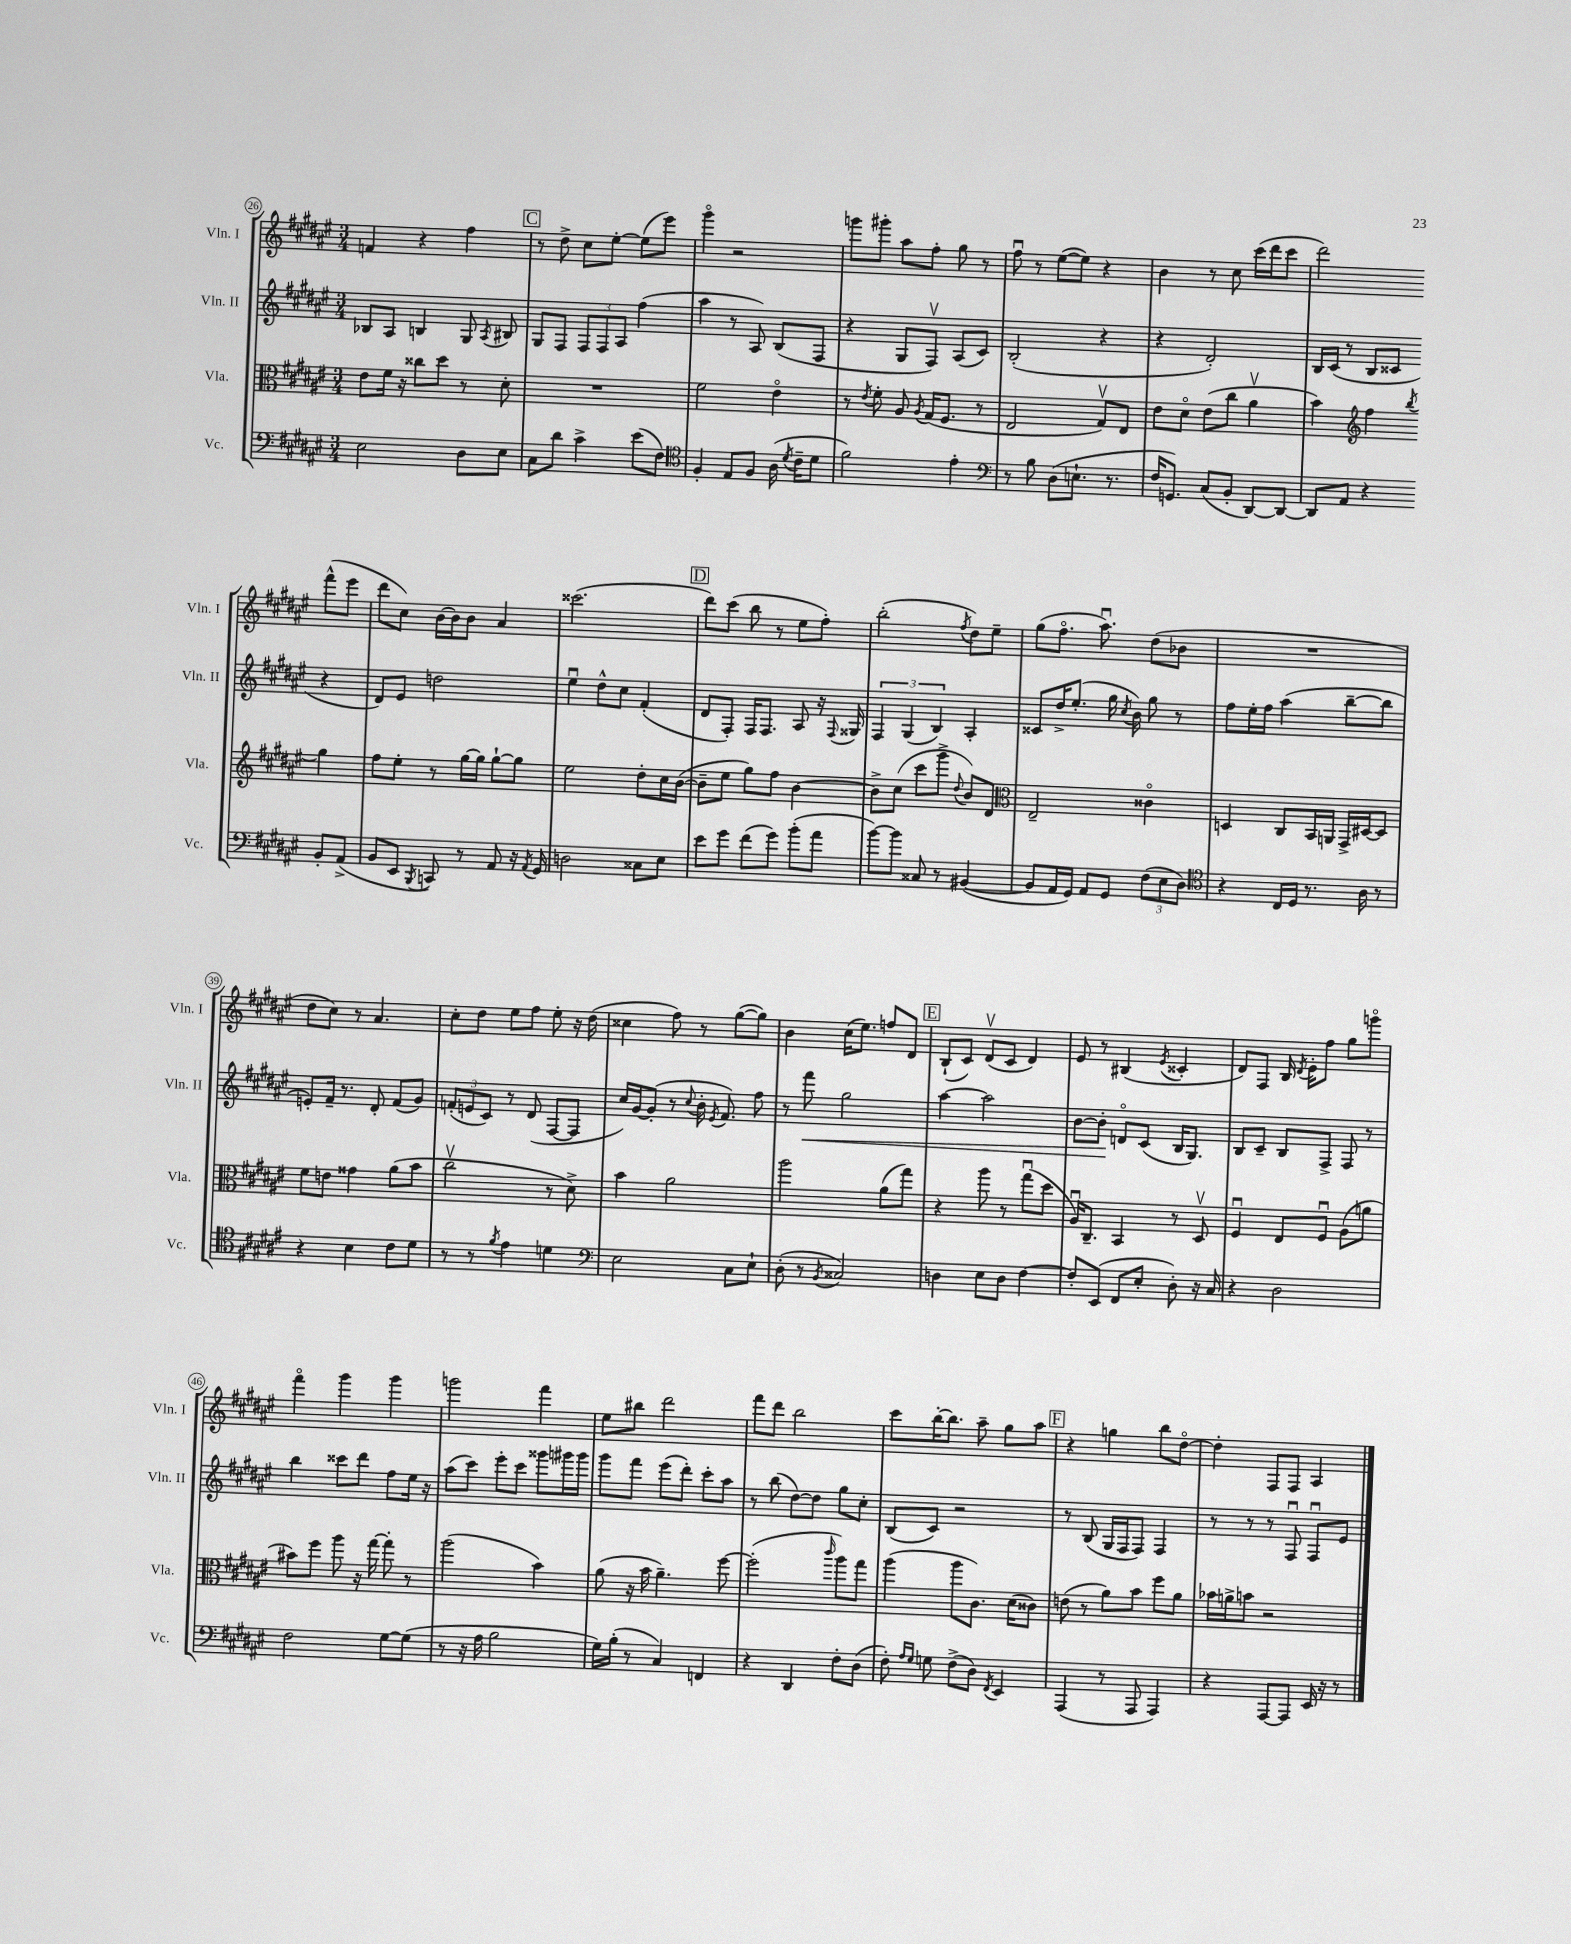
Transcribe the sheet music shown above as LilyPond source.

<<
\new StaffGroup <<
\new Staff = "s0" \with { instrumentName = "Vln. I" shortInstrumentName = "Vln. I" } {
    \clef treble \key fis \major \numericTimeSignature \time 3/4
    \autoBeamOff f'4 r4 fis''4 |
    \mark \markup { \box "C" } r8 dis''8-> cis''8[ eis''8]~-. eis''8[( eis'''8]) |
    gis'''4\flageolet r2 |
    g'''8[ gis'''8]-. ais''8[ fis''8]-. gis''8 r8 |
    fis''8\downbow r8 eis''8[~( eis''8]) r4 |
    b'4 r8 cis''8 cis'''16[( dis'''16 cis'''8] |
    dis'''2) fis'''8[-^( eis'''8] |
    dis'''8[ cis''8]) b'16[~ b'16 b'8] ais'4 |
    cisis'''2.( |
    \mark \markup { \box "D" } dis'''8[) cis'''8]( b''8 r8 eis''8[ fis''8]-.) |
    b''2-.( \acciaccatura { fis''8 } dis''8[) eis''8]-- |
    gis''8[( fis''8.]\flageolet ais''8.\downbow) dis''8[( bes'8] |
    R2. |
    dis''8[ cis''8]) r8 ais'4. |
    cis''8[-. dis''8] eis''8[ fis''8] eis''8-. r16 dis''16( |
    cisis''4 fis''8) r8 gis''8[~( gis''8]) |
    b'4 cis''16[( eis''8.]) f''8[ dis'8] |
    \mark \markup { \box "E" } b8[-!( cis'8]) dis'8[\upbow( cis'8] dis'4) |
    eis'8 r8 bis4( \acciaccatura { eis'8 } cisis'4-. |
    dis'8[) fis8] b16 \acciaccatura { dis'8 } eis'16[-. fis''8] gis''8[ g'''8]\flageolet |
    fis'''4\flageolet gis'''4 gis'''4 |
    g'''2 fis'''4 |
    eis''8[ bis''8] dis'''2 |
    fis'''8[ dis'''8] b''2 |
    cis'''8[ b''16~-. b''8.] ais''8-- gis''8[ ais''8] |
    \mark \markup { \box "F" } r4 g''4 b''8[ dis''8]~\flageolet |
    dis''4-. fis8[ fis8] ais4 \bar "|." |
}
\new Staff = "s1" \with { instrumentName = "Vln. II" shortInstrumentName = "Vln. II" } {
    \clef treble \key fis \major \numericTimeSignature \time 3/4
    \autoBeamOff bes8[ ais8] b4 gis8 \acciaccatura { ais8 } bis8 |
    \mark \markup { \box "C" } gis8[ fis8] \tuplet 3/2 { fis8[ fis8 ais8] } fis''4( |
    ais''4 r8 ais8) b8[( fis8] |
    r4 gis8[ fis8]\upbow) ais8[( cis'8]) |
    b2-.( r4 |
    r4 dis'2-.) |
    b16[ cis'16]( r8 b8[ cisis'8] r4 |
    dis'8[) eis'8] d''2 |
    eis''4\downbow dis''8[-^ cis''8] fis'4-.( |
    \mark \markup { \box "D" } dis'8[ fis8]-.) fis16[ fis8.] ais8 r16 \appoggiatura { fis8 } gisis16 |
    \tuplet 3/2 { fis4 gis4( b4) } ais4-. |
    cisis'8[ dis''16-> eis''8.]-.( gis''16 \acciaccatura { cis''8 } b'16) gis''8 r8 |
    fis''8[ eis''16-. fis''16] ais''4( b''8[~-- b''8] |
    e'8[-.) fis'16]-- r8. dis'8-. fis'8[( gis'8]) |
    \tuplet 3/2 { f'8[-.( e'8 cis'8]) } r8 dis'8( fis8[~ fis8] |
    cis''16[) gis'16~ gis'8]-.( r8 \appoggiatura { cis''8 } b'16-. \acciaccatura { eis'8 } fis'8.) fis''8 |
    r8 fis'''8\< gis''2 |
    \mark \markup { \box "E" } ais''4~ ais''2 |
    b'8[~ b'8]-.\! d'8[\flageolet cis'8]( b16[ gis8.]) |
    b8[ cis'8]-- b8[ fis8]-> fis8 r8 |
    b''4 cisis'''8[ dis'''8] fis''8[ eis''16] r16 |
    ais''8[( cis'''8]) eis'''8[-. cis'''8] gisis'''8[ gis'''16 gis'''16] |
    gis'''8[ fis'''8] eis'''8[( dis'''8]-.) cis'''8[-. ais''8] |
    r8 b''8( dis''8[~) dis''8] gis''8[ cis''8]-. |
    b8[( cis'8]) r2 |
    \mark \markup { \box "F" } r8 b8( gis16[ fis16 fis8]) fis4 |
    r8 r8 r8 fis8\downbow fis8[\downbow eis'8] \bar "|." |
}
\new Staff = "s2" \with { instrumentName = "Vla." shortInstrumentName = "Vla." } {
    \clef alto \key fis \major \numericTimeSignature \time 3/4
    \autoBeamOff eis'8[ fis'16] r16 cisis''8[ dis''8] r8 dis'8-. |
    \mark \markup { \box "C" } R2. |
    fis'2 eis'4\flageolet |
    r8 \acciaccatura { eis'8 } fis'8-. ais8 \acciaccatura { ais8 } gis16[( fis8.] r8 |
    eis2 gis8[\upbow) eis8] |
    eis'8[ dis'8]\flageolet eis'8[( cis''8] ais'4\upbow |
    b'4) \clef treble fis''4 \acciaccatura { b''8 } gis''4 |
    fis''8[ eis''8]-. r8 gis''16[~ gis''16] gis''8[~-! gis''8] |
    eis''2 dis''8[-. cis''16 b'16]~( |
    \mark \markup { \box "D" } b'8[-- eis''8] gis''8[) fis''8] b'4~ |
    b'8[-> cis''8]( cis'''8[ gis'''8]-> \appoggiatura { dis''8 } b'8[) dis'8] |
    \clef alto eis2-- cisis'4\flageolet |
    d4 cis8[ b,16 a,16] gis,16[-> dis16~ dis8] |
    fis'8[ e'8] gisis'4 ais'8[( b'8] |
    cis''2\upbow r8 dis'8->) |
    b'4 ais'2 |
    ais''2 ais'8[( gis''8]) |
    \mark \markup { \box "E" } r4 ais''8 r8 gis''8[\downbow( dis''8] |
    ais16[\downbow) cis8.]-- b,4 r8 dis8\upbow |
    fis4\downbow eis8[ fis8]\downbow ais8[( a'8] |
    bis'8[) fis''8] ais''8 r16 gis''16~ gis''8-. r8 |
    ais''2( b'4) |
    ais'8( r16 b'16 ais'4.--) fis''8~ |
    fis''2-.( \grace { cis'''16 } ais''8[) gis''8] |
    ais''4( ais''8[ cis'8.]) dis'16[( cisis'8]) |
    \mark \markup { \box "F" } e'8( r8 ais'8[) b'8] fis''8[ ais'8] |
    bes'16[ a'16-> b'8] r2 \bar "|." |
}
\new Staff = "s3" \with { instrumentName = "Vc." shortInstrumentName = "Vc." } {
    \clef bass \key fis \major \numericTimeSignature \time 3/4
    \autoBeamOff eis2 dis8[ eis8] |
    \mark \markup { \box "C" } cis8[ dis'8] cis'4-> eis'8[( fis8]) |
    \clef tenor fis4-. eis8[ fis8] ais16( \acciaccatura { dis'8 } cis'16[-- dis'8] |
    fis'2) eis'4-. |
    \clef bass r8 b8 dis8[( e8.]-! r8. |
    fis16[ g,8.]) cis8[( b,8]-. dis,8[~) dis,8]~ |
    dis,8[ ais,8] r4 b,8[-. ais,8]->( |
    b,8[ eis,8] \acciaccatura { b,,8 } c,8) r8 ais,8 r16 \acciaccatura { ais,8 } gis,16 |
    d2 cisis8[ eis8] |
    \mark \markup { \box "D" } eis'8[ gis'8] fis'8[( gis'8]) b'8[-.( ais'8] |
    b'8[~) b'8] cisis8 r8 bis,4~( |
    bis,8[ ais,16 gis,16]) ais,8[ gis,8] \tuplet 3/2 { fis8[( eis8 dis8]) } |
    \clef tenor r4 cis16[ dis16] r8. ais16 r8 |
    r4 b4 cis'8[ dis'8] |
    r8 r8 \acciaccatura { fis'8 } eis'4 d'4 |
    \clef bass eis2 cis8[ eis8]-! |
    dis8-.( r8 \acciaccatura { b,8 } cisis2) |
    \mark \markup { \box "E" } d4 eis8[ d8] fis4~ |
    fis8[-. eis,8]( fis,8[ eis8]-. dis8-.) r16 cis16 |
    r4 dis2 |
    fis2 gis8[~ gis8]( |
    r8 r16 ais16 b2 |
    gis16[) b16]-.( r8 cis4) f,4 |
    r4 dis,4 fis8[-. dis8]( |
    fis8-.) \grace { ais16[ gis16] } g8 fis8[->( dis8]) \acciaccatura { fis,8 } eis,4 |
    \mark \markup { \box "F" } ais,,4( r8 ais,,8 ais,,4) |
    r4 ais,,8[~ ais,,8] eis,16 r16 r8 \bar "|." |
}
>>
>>
\layout { \context { \Score currentBarNumber = #26 \override BarNumber.stencil = #(make-stencil-circler 0.1 0.3 ly:text-interface::print) } }
